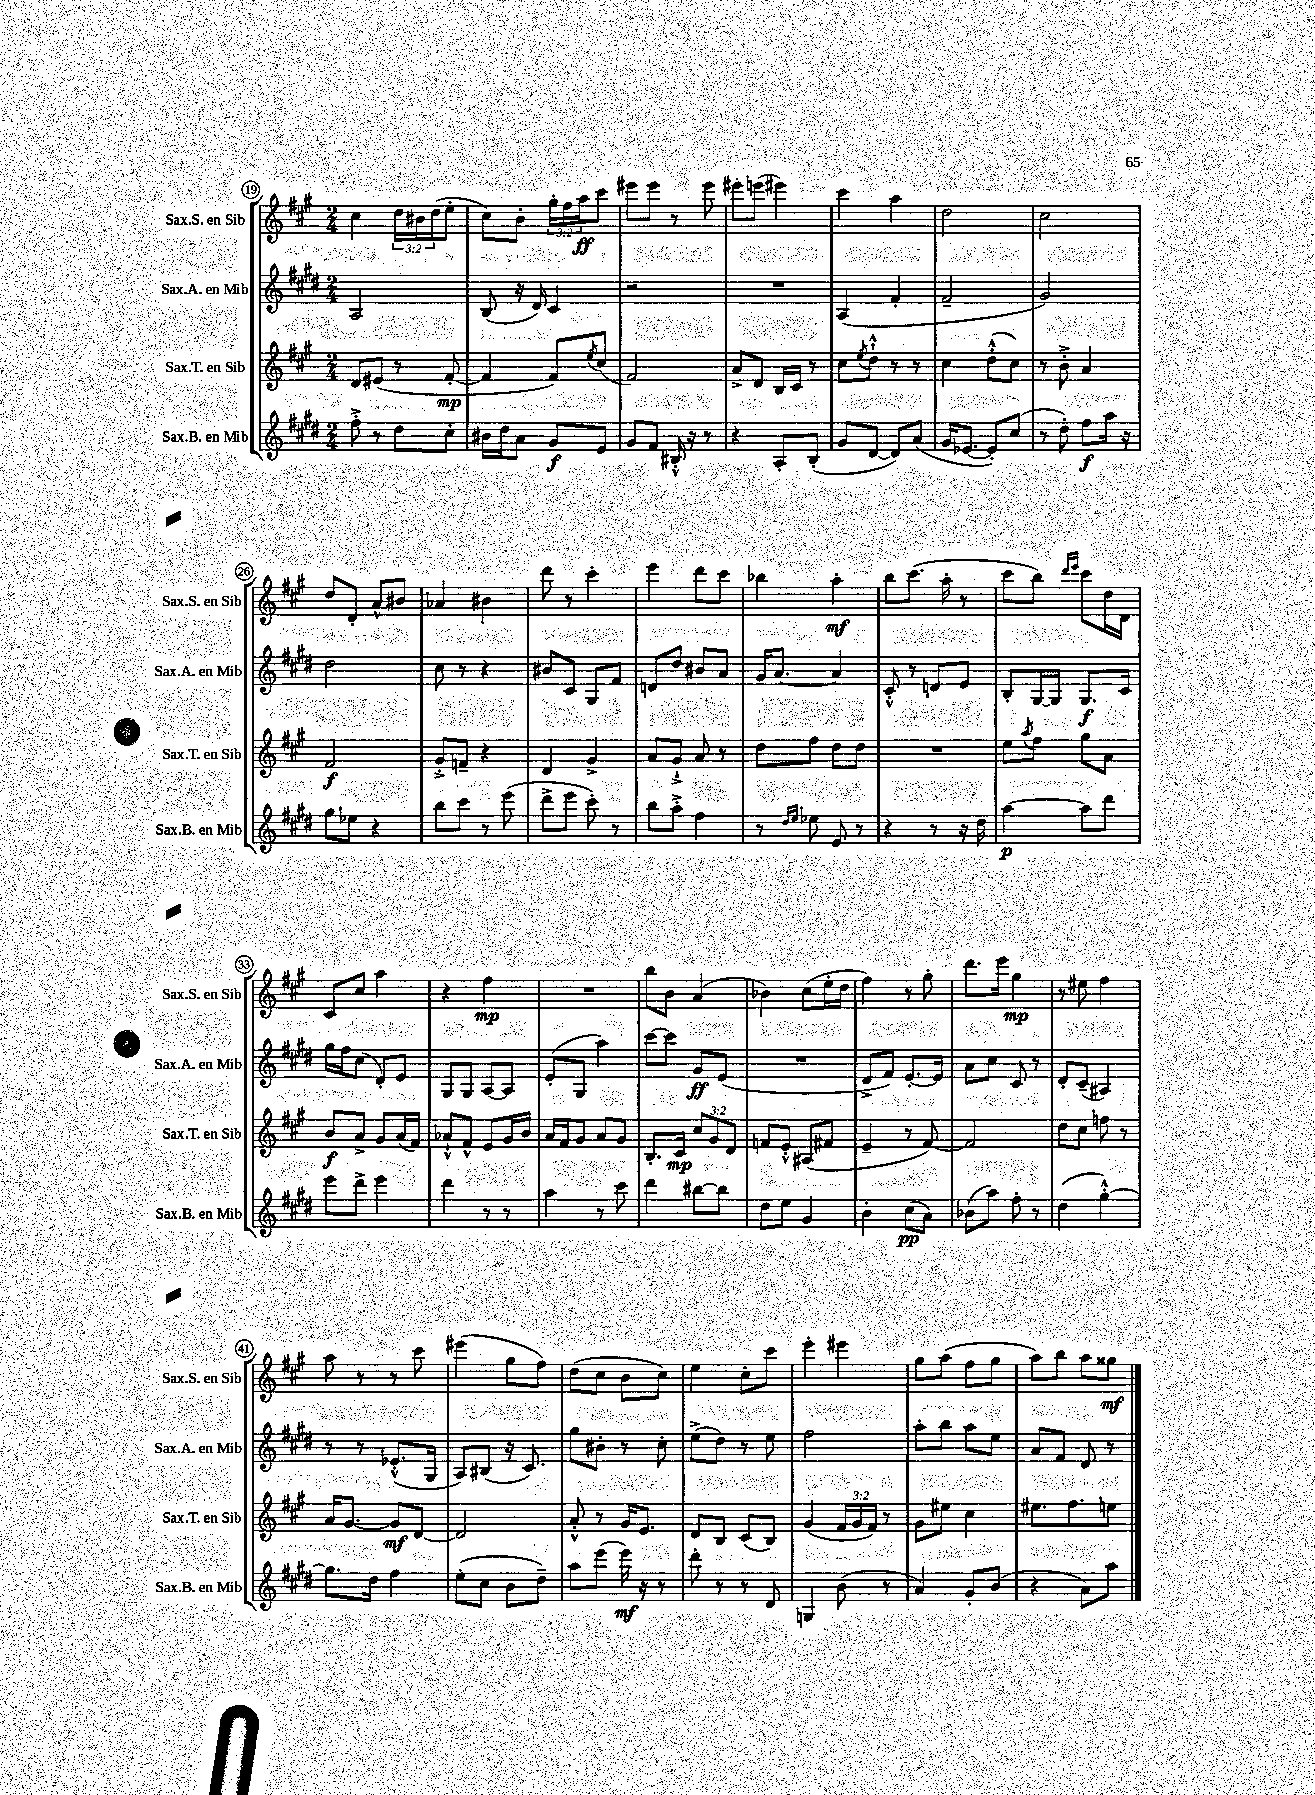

**kern	**kern	**kern	**kern
*staff4	*staff3	*staff2	*staff1
*clefG2	*clefG2	*clefG2	*clefG2
*k[f#c#g#d#]	*k[f#c#g#]	*k[f#c#g#d#]	*k[f#c#g#]
*M2/4	*M2/4	*M2/4	*M2/4
8ff#'^	8d	2A	4cc#
8r	(8e#	.	.
8dd#	8r	.	24dd
.	.	.	24b#
.	.	.	(24dd
8cc#'	[8f#'	.	8ee'
=	=	=	=
16b#	4f#]	(8B	8cc#)
16dd#	.	.	.
8a	.	16r	8b'
.	.	16d#)	.
8g#	8f#)	4c#	24gg#'
.	.	.	24ff#
.	.	.	24aa
.	8qee	.	.
8e	(8cc#	.	8ccc#
=	=	=	=
8g#	2f#)	2r	8eee#
8f#	.	.	8eee#
16B#'^^	.	.	8r
16r	.	.	.
8r	.	.	8eee#
=	=	=	=
4r	8a^	2r	8eee#'
.	8d	.	(8eee
8A'	16B	.	4eee#)
.	16c#	.	.
(8B'	8r	.	.
=	=	=	=
8g#	8cc#	(4A	4ccc#
.	8qee	.	.
[8d#	8dd`^^	.	.
8d#])	8r	4f#'	4aa
(8a	8r	.	.
=	=	=	=
16g#	4cc#	2f#~	2dd
[8.e-	.	.	.
8e-'])	(8dd'^^	.	.
(8cc#	8cc#)	.	.
=	=	=	=
8r	8r	2g#)	2cc#
8dd#')	8b'^	.	.
8ff#	4a	.	.
16aa	.	.	.
16r	.	.	.
=	=	=	=
8gg#	2f#	2dd#	8dd
8ee-	.	.	8d'
4r	.	.	8a^^
.	.	.	8b#
=	=	=	=
8bb	8g#'^	8cc#	4a-
8ccc#	8f~	8r	.
8r	4r	4r	4b#
(8eee	.	.	.
=	=	=	=
8ddd#^	4d	8b#	8ddd
8eee	.	8c#	8r
8ccc#')	4g#^	8G#	4ccc#'
8r	.	8f#	.
=	=	=	=
8bb	8a	8d	4eee
8aa'^	8g#`^	8dd#	.
4ff#	8a	8b#	8ddd
.	8r	8a	8ccc#
=	=	=	=
8r	8dd	16g#	4bb-
.	.	[8.a	.
16qqdd#	.	.	.
16qqee	.	.	.
8ee-	8ff#	.	.
8e	8dd	4a]	4aa'
8r	8dd	.	.
=	=	=	=
4r	2r	8c#'^^	8bb
.	.	8r	(8.ccc#
8r	.	8d	.
.	.	.	16aa'
16r	.	8e	8r
16dd#	.	.	.
=	=	=	=
[4aa	8ee	8B'	8ccc#
.	8qaa	.	.
.	8ff#	[16G#	8bb)
.	.	16G#]	.
.	.	.	16qqddd
.	.	.	16qqeee
8aa]	8gg#	8.G#	8ccc#
8ddd#	8a	.	16dd
.	.	16c#	16d
=	=	=	=
8eee	8b	16gg#	8c#
.	.	16ff#	.
8ddd#^	8a^	(8cc#	8cc#
4eee	8g#	8d#')	4aa
.	(16a	8e	.
.	16f#)	.	.
=	=	=	=
4ddd#	8a-`^^	8G#	4r
.	8f#^^	8G#	.
8r	8e	[8A	4ff#
8r	16g#	8A]	.
.	16b	.	.
=	=	=	=
4aa	16a	(8e'	2r
.	16f#	.	.
.	8g#	8G#	.
8r	8a	4aa)	.
8ccc#	8g#	.	.
=	=	=	=
4ddd#	8.B'	[8ccc#	8bb
.	.	8ccc#]	8b
.	16c#	.	.
[8bb#	12cc#	8g#	(4a
.	12g#	.	.
8bb#]	.	(8e	.
.	12d	.	.
=	=	=	=
8dd#	8f	2r	4b-)
8ee	8e'^^	.	.
4g#	(8A#	.	(8cc#
.	8f#	.	16ee'
.	.	.	16dd
=	=	=	=
4b'	4e~	8d#^	4ff#)
.	.	8f#)	.
(8cc#	8r	[8.e'	8r
8a)	[8f#)	.	8gg#'
.	.	16e]	.
=	=	=	=
(8b-	2f#]	8a	8.ddd
8aa)	.	8cc#	.
.	.	.	16eee
8ff#'	.	8c#	4gg#
8r	.	8r	.
=	=	=	=
(4dd#	8dd	8d#'	8r
.	8cc#	(8c#~	8ee#
[4gg#'^^)	8ff	4A#)	4ff#
.	8r	.	.
=	=	=	=
8.gg#]	16a	8r	8aa
.	[8.g#	.	.
.	.	8r	8r
16dd#	.	.	.
4ff#	8g#]	(8.e-'^^	8r
.	[8d	.	8ccc#
.	.	16G#	.
=	=	=	=
(8ee'	2d]	8A)	(4eee#
8cc#	.	(8B#	.
8b	.	16r	8gg#
.	.	8.c#)	.
8dd#~)	.	.	8ff#)
=	=	=	=
8aa	8a'^^	8gg#	(8dd
(8eee	8r	8b#'	8cc#
16eee)	16g#	8r	8b
16r	8.e	.	.
8r	.	8cc#'	8cc#)
=	=	=	=
8ddd#'	8d	(8ee^	4ee
8r	8B	8dd#)	.
8r	(8c#	8r	8cc#'
8d#	8B)	8ee	8ccc#
=	=	=	=
4G	(4g#	2ff#	4eee'
(8b	24f#	.	4eee#
.	24g#	.	.
.	24f#)	.	.
8r	8r	.	.
=	=	=	=
4a)	8g#	8aa'	8gg#
.	8ee#	8bb	(8aa
8g#'	4cc#	8aa	8ff#
(8b	.	8ee	8gg#
=	=	=	=
4r	8.ee#	8a	8aa)
.	.	8f#	8bb
.	8.ff#	.	.
8a)	.	8d#	8aa
8aa	8ee	8r	8gg##
==	==	==	==
*-	*-	*-	*-
